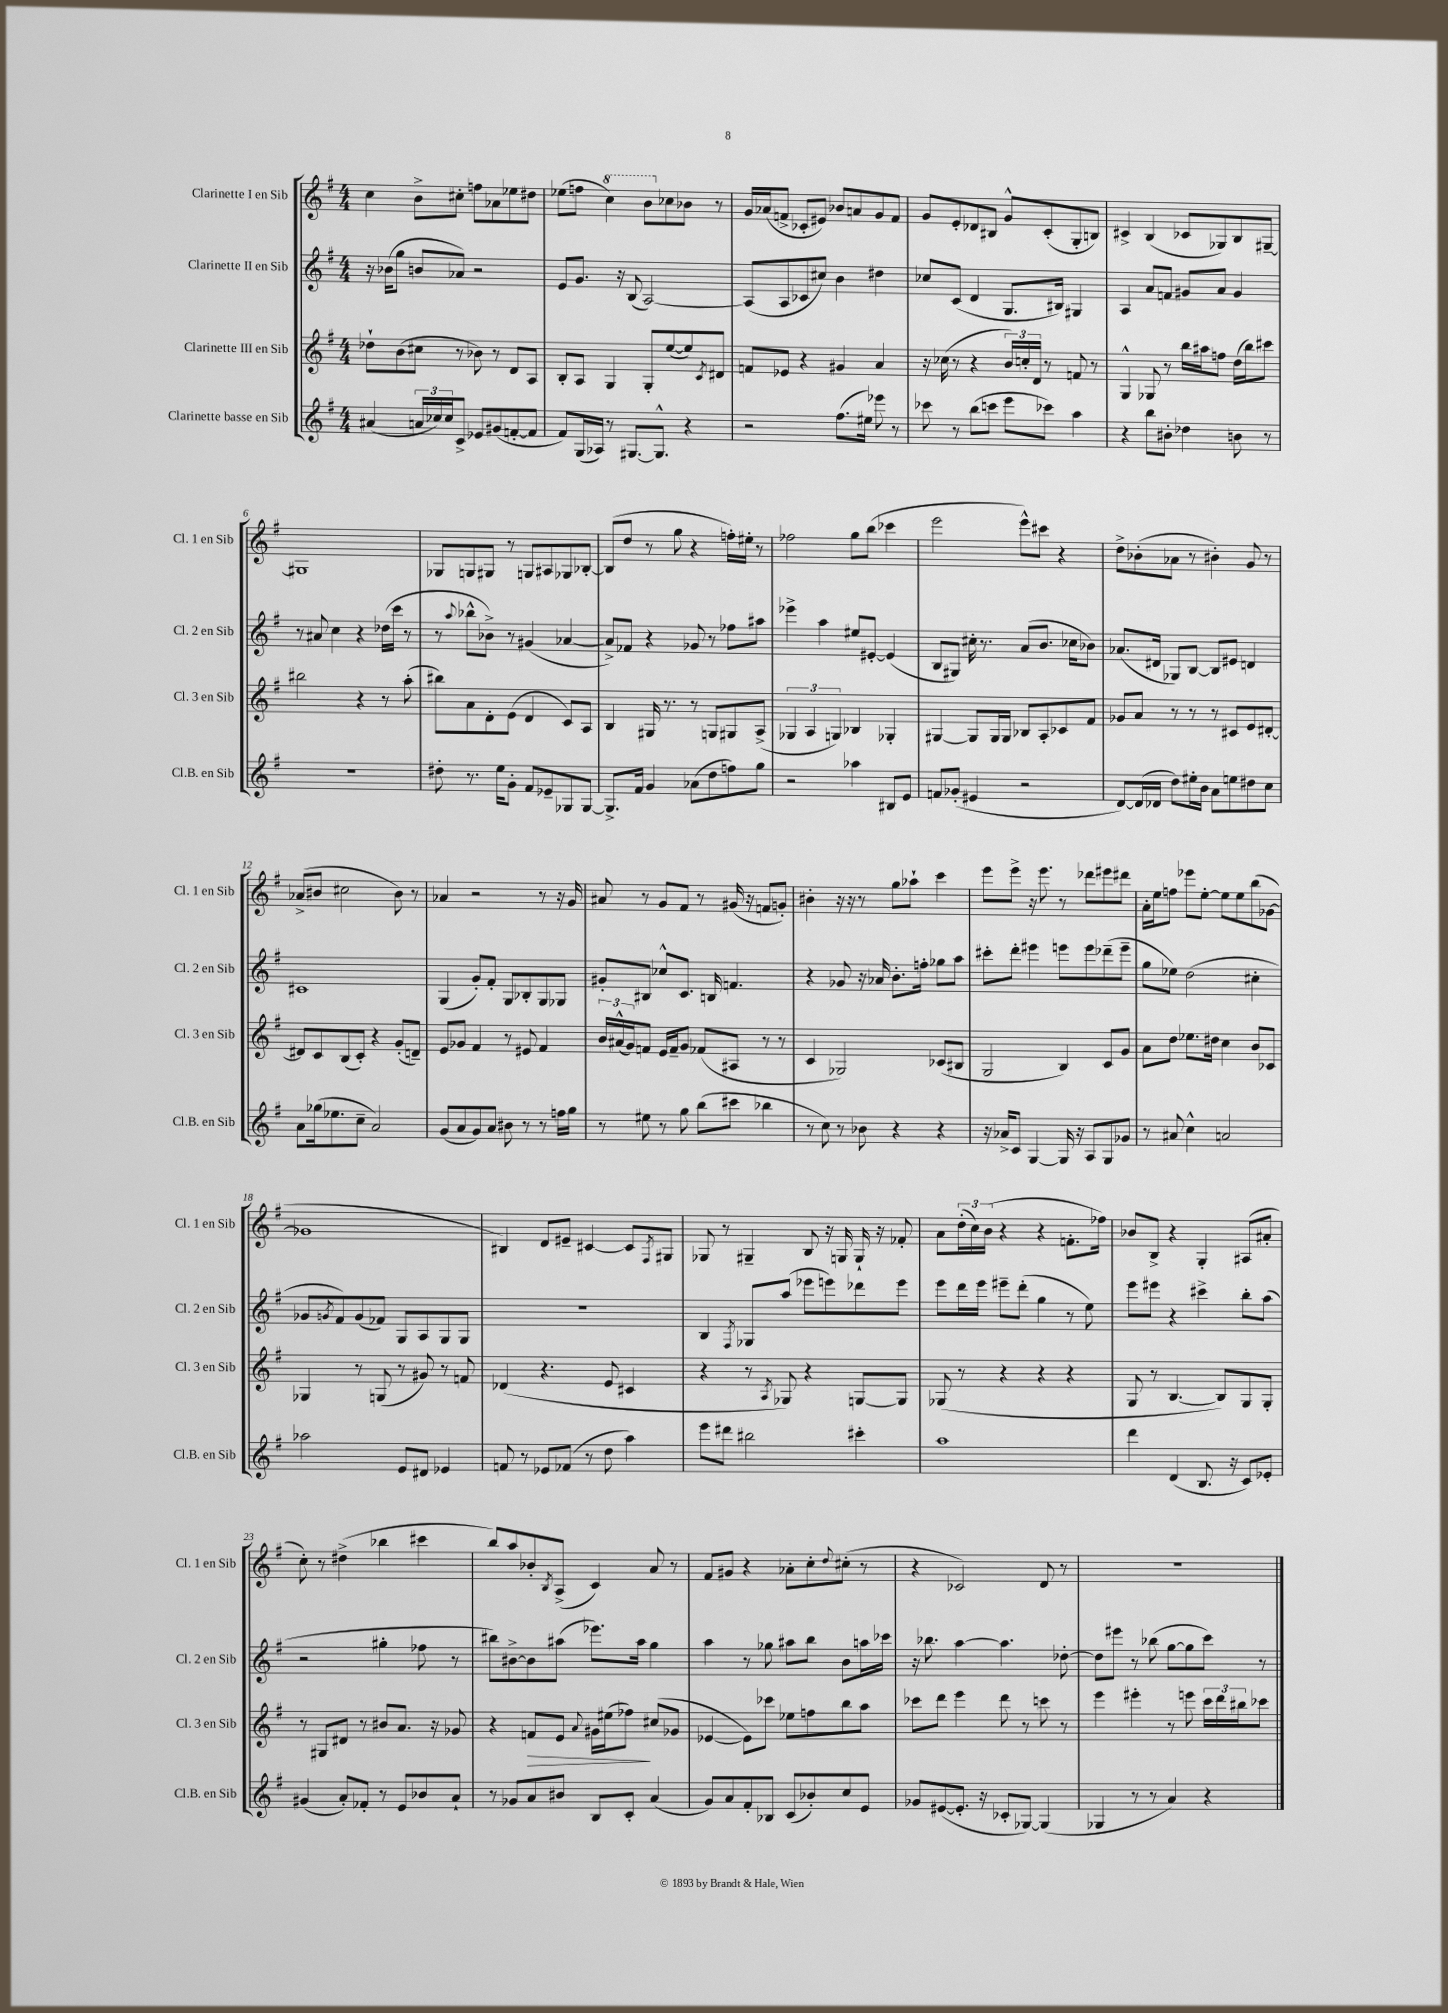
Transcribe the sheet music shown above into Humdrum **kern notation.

**kern	**kern	**kern	**kern
*staff4	*staff3	*staff2	*staff1
*clefG2	*clefG2	*clefG2	*clefG2
*k[f#]	*k[f#]	*k[f#]	*k[f#]
*M4/4	*M4/4	*M4/4	*M4/4
(4a#	8dd-`	16r	4cc
.	.	(16b-	.
.	(8b	8gg	.
24a	8cc#	8b	8b^
24cc-)	.	.	.
24cc-	.	.	.
8c^	8r	8a-)	8cc#'
8e-	8b-)	2r	8ff
(8g#	8r	.	8a-
[8f'	8d	.	8ee-
8f]	8A	.	8dd#
=	=	=	=
8f#)	8B'	8e	(8ee-
(16G	8A	8.g	8ff
16A-)	.	.	.
8r	4G	.	4ccc)
.	.	16r	.
[8.G#	.	(8B	.
.	8G'	[2A)	8bb
8.G#^^]	.	.	.
.	([8ee	.	8cc-
4r	8ee])	.	8b-
.	8qc	.	.
.	8d#	.	8r
=	=	=	=
2r	8f	(8A]	16g
.	.	.	(16a-
.	8e-	8A	8f^
.	4r	8c-	8c-'
.	.	8cc#)	8e#)
(8.ff#	4g#	4b	8b-
.	.	.	8a
16ee#)	.	.	.
8eee-	4a	4dd#	8g
8r	.	.	8f
=	=	=	=
8ccc-	16r	8cc-	8g
.	(16cc-	.	.
8r	8r	(8c	8e'
(8bb	4r	4d	8d-
8ccc	.	.	8B#
8eee	24b)	8.G	8g^^
.	24cc'	.	.
.	24d	.	.
8ccc-)	8r	.	(8c'
.	.	16B#)	.
4aa	8f	4G#	8G'
.	8r	.	8B)
=	=	=	=
4r	4G^^	4A	4c#^
8bb	8G-	8a	(4B
8b#'	8r	8f	.
4dd-	16bb	8g#	8c-
.	16aa#	.	.
.	8ff	8a	8G-)
8b	(16dd	4g#	8B
.	16bb)	.	.
8r	8ccc#	.	[8G#~
=	=	=	=
1r	2bb#	8r	1G#]
.	.	8a#	.
.	.	4cc	.
.	4r	4r	.
.	8r	(16dd-	.
.	.	16ccc	.
.	(8aa'	8r	.
=	=	=	=
8dd#'	8bb#)	8r	8G-
.	.	8qqaa	.
8.r	8a	8bb-^^	8G
.	8d'	8b-^)	8G#
16ee	.	.	.
8g'	(8e	8r	8r
8f#	4d	(4g#	8G
8e-~	.	.	8A#
8G-	8c)	[4a-	8G-
[8G-	8A	.	[8B-'
=	=	=	=
8.G-^]	4B	8a-^])	(8B-]
.	.	8f-	8dd
16f#	.	.	.
4g	16G#	4r	8r
.	8.r	.	.
.	.	.	8gg
(8a-	8r	8g-	4r
8dd	8G	8r	.
8ff)	8G#	8ff-	16ff')
.	.	.	16ee#'
8gg	(8A^	8aa#	8r
=	=	=	=
2r	6G-	4eee-^	2ff-
.	6A	.	.
.	.	4aa	.
.	6G)	.	.
4aa-	4B-	8ee#	8gg
.	.	[8e#'	(8bb
8B#	4G-'	(4e#]	4ccc-
8e	.	.	.
=	=	=	=
8f	[4G#	8B	2eee
(8g-'	.	8G#)	.
4e#	8G#]	16cc#'	.
.	.	8.r	.
.	16G#	.	.
.	16G#	.	.
2r	8B-	(8a	8eee^^)
.	8A'	8.b	8ccc#
.	8c-	.	4r
.	.	16cc-	.
.	8f#	8b-)	.
=	=	=	=
[8d)	8g-	(8.a-	8dd^
(16d]	8a	.	(8b-'
16d-	.	16d#	.
8dd)	8r	8G-)	8a-
16ee#'	8r	[8B	8r
16b	.	.	.
8a	8r	8B]	4b#')
8ee	8c#	8e#	.
8dd#	8e	4d	8g
8cc	[8d#'	.	8r
=	=	=	=
8a	8d#]	1c#	(8a-^
(16gg-	8c	.	8b#
8.ee-	.	.	.
.	(8B	.	2cc#
8cc~	8c')	.	.
2a)	4r	.	.
.	(8g'	.	8b#)
.	8d~)	.	8r
=	=	=	=
(8g	8e	(4G	4a-
8a	8g-	.	.
8g)	4f#	8g')	2r
8a	.	8f#'	.
8b#	8r	8G	.
8r	8e#	8B-'	.
8r	4f#	8G	8r
16ff	.	8G-	16r
16gg	.	.	16g
=	=	=	=
8r	24b	8g#'	8a#
.	(24a#^^	.	.
.	24g)	.	.
8ee#	8f	8B#	8r
8r	16e	8cc-^^	8g
.	16f~	.	.
8gg	8g	8.c	8f#
(8bb	(8f-	.	8r
.	.	16B	.
8ccc#	8A#	4.f	(16g#
.	.	.	16r
4bb-	8r	.	8f
.	8r	.	8g')
=	=	=	=
8r	4c	4r	4b#'
8cc)	.	.	.
8r	2G-)	8g-	16r
.	.	.	16r
8b-	.	16r	8r
.	.	16a-	.
4r	.	8.b'	8gg
.	.	.	8aa-`
.	.	16ff'	.
4r	(8c-	8gg-	4ccc
.	8B#	8aa	.
=	=	=	=
16r	2G	8ccc#'	8eee
16a-^	.	.	.
8c	.	8ddd'	8eee^
[4G	.	4eee#	16r
.	.	.	8.eee
16G]	4B)	8eee	8r
16r	.	.	.
8A	.	8eee	8ddd-
8G	8c	(8ddd-~	8eee#
8g-	8g	8eee~	8ddd#
=	=	=	=
8r	8a	8gg	16a'
.	.	.	16ee
8a#	8dd	8ee-)	8ff
4cc^^	8.ee-	(2dd	8eee-
.	.	.	[8ee'
.	16dd#	.	.
2a	4cc	.	8ee]
.	.	.	8ee
.	8b	4cc#'	(8bb
.	8c-	.	[8g-
=	=	=	=
2aa-	4G-	8g-	1g-]
.	.	8qg	.
.	.	8f#)	.
.	8r	(8g	.
.	(8G	8f-)	.
8e	8r	8G	.
8d#	8g#)	8A	.
4e-	8r	8G	.
.	8f	8G	.
=	=	=	=
8f	(4d-	1r	4B#)
8r	.	.	.
8e-	4.r	.	8d
(8f-	.	.	8e#~
8r	.	.	[4c#
8dd	8e	.	.
4aa)	4c#	.	8c#]
.	.	.	8qF#
.	.	.	8G#
=	=	=	=
8eee	4r	4B	8G-
8ddd#	.	.	8r
.	.	8qF#	.
2bb#	8r	8G-	4G#~
.	8qA	.	.
.	8G-)	(8aa	.
.	4r	8eee-	8B
.	.	8eee)	16r
.	.	.	16G
4ccc#'	[8G	8ddd-	16G`
.	.	.	16r
.	8G]	8eee	8f-'
=	=	=	=
1aa	(8G-	8eee	8a
.	8r	16ddd	(24dd'
.	.	.	24cc)
.	.	16eee	.
.	.	.	(24b
.	4r	8eee#~	4r
.	.	(8ddd'	.
.	4r	4gg	4r
.	4r	8r	8.f'
.	.	8ee)	.
.	.	.	16ff-)
=	=	=	=
4ddd	8G	8eee	8b-
.	8r	8eee#	8B^
(4d	[4.B	4r	4r
8.B	.	4ccc#^	4G'
.	8B])	.	.
16r	.	.	.
8c)	8G	8bb'	(8A#
8e-'	8G'	(8aa	8a#'
=	=	=	=
(4g#	8r	2r	8cc')
.	8G#	.	8r
8a')	8d#	.	(4dd#^
8f-'	8r	.	.
8r	8b#	4gg#'	4bb-
8e	8.a	.	.
8b-	.	8ff-	4ccc#
.	16r	.	.
8a`	8g-	8r	.
=	=	=	=
8r	4r	8bb#)	8bb)
8g-	.	[8b#^	8aa
8a	8f	8b#]	8b-'
.	.	.	8qB
8b#	8e	(8aa#	(8A^
.	8qqa	.	.
8B	16g#	8.eee-)	4c)
.	(16ee#	.	.
8c'	8ff-)	.	.
.	.	16aa#	.
(4a	(8cc#	4gg	8a
.	8g-	.	8r
=	=	=	=
8g)	[4e-	4aa	8f#
8a	.	.	8g#
8f#'	8e-])	8r	4r
8B-	8ccc-	8gg-	.
(8c	8ee-	8aa#	8a-'
8b-')	8ff	8bb	8cc'
.	.	.	8qqdd
8cc	8bb	8b	(8cc#'
8e	8aa	16aa	8r
.	.	16ccc-	.
=	=	=	=
8g-	8ccc-	16r	4r
.	.	8.bb-	.
([8e#	8ddd	.	.
8.e#']	4eee	[4aa	2c-)
16r	.	.	.
8c-'	8ddd	4.aa]	.
[8G-)	8r	.	.
(4G-]	8ccc	.	8d
.	8r	[8dd-'	8r
=	=	=	=
4G-	4eee	8dd-]	1r
.	.	8eee#	.
8r	4eee#'	8r	.
8r	.	(8bb-	.
4a)	8r	[8gg	.
.	8eee	8gg]	.
4r	24ccc	8ccc)	.
.	24ddd	.	.
.	24bb#	.	.
.	8ccc-	8r	.
==	==	==	==
*-	*-	*-	*-
